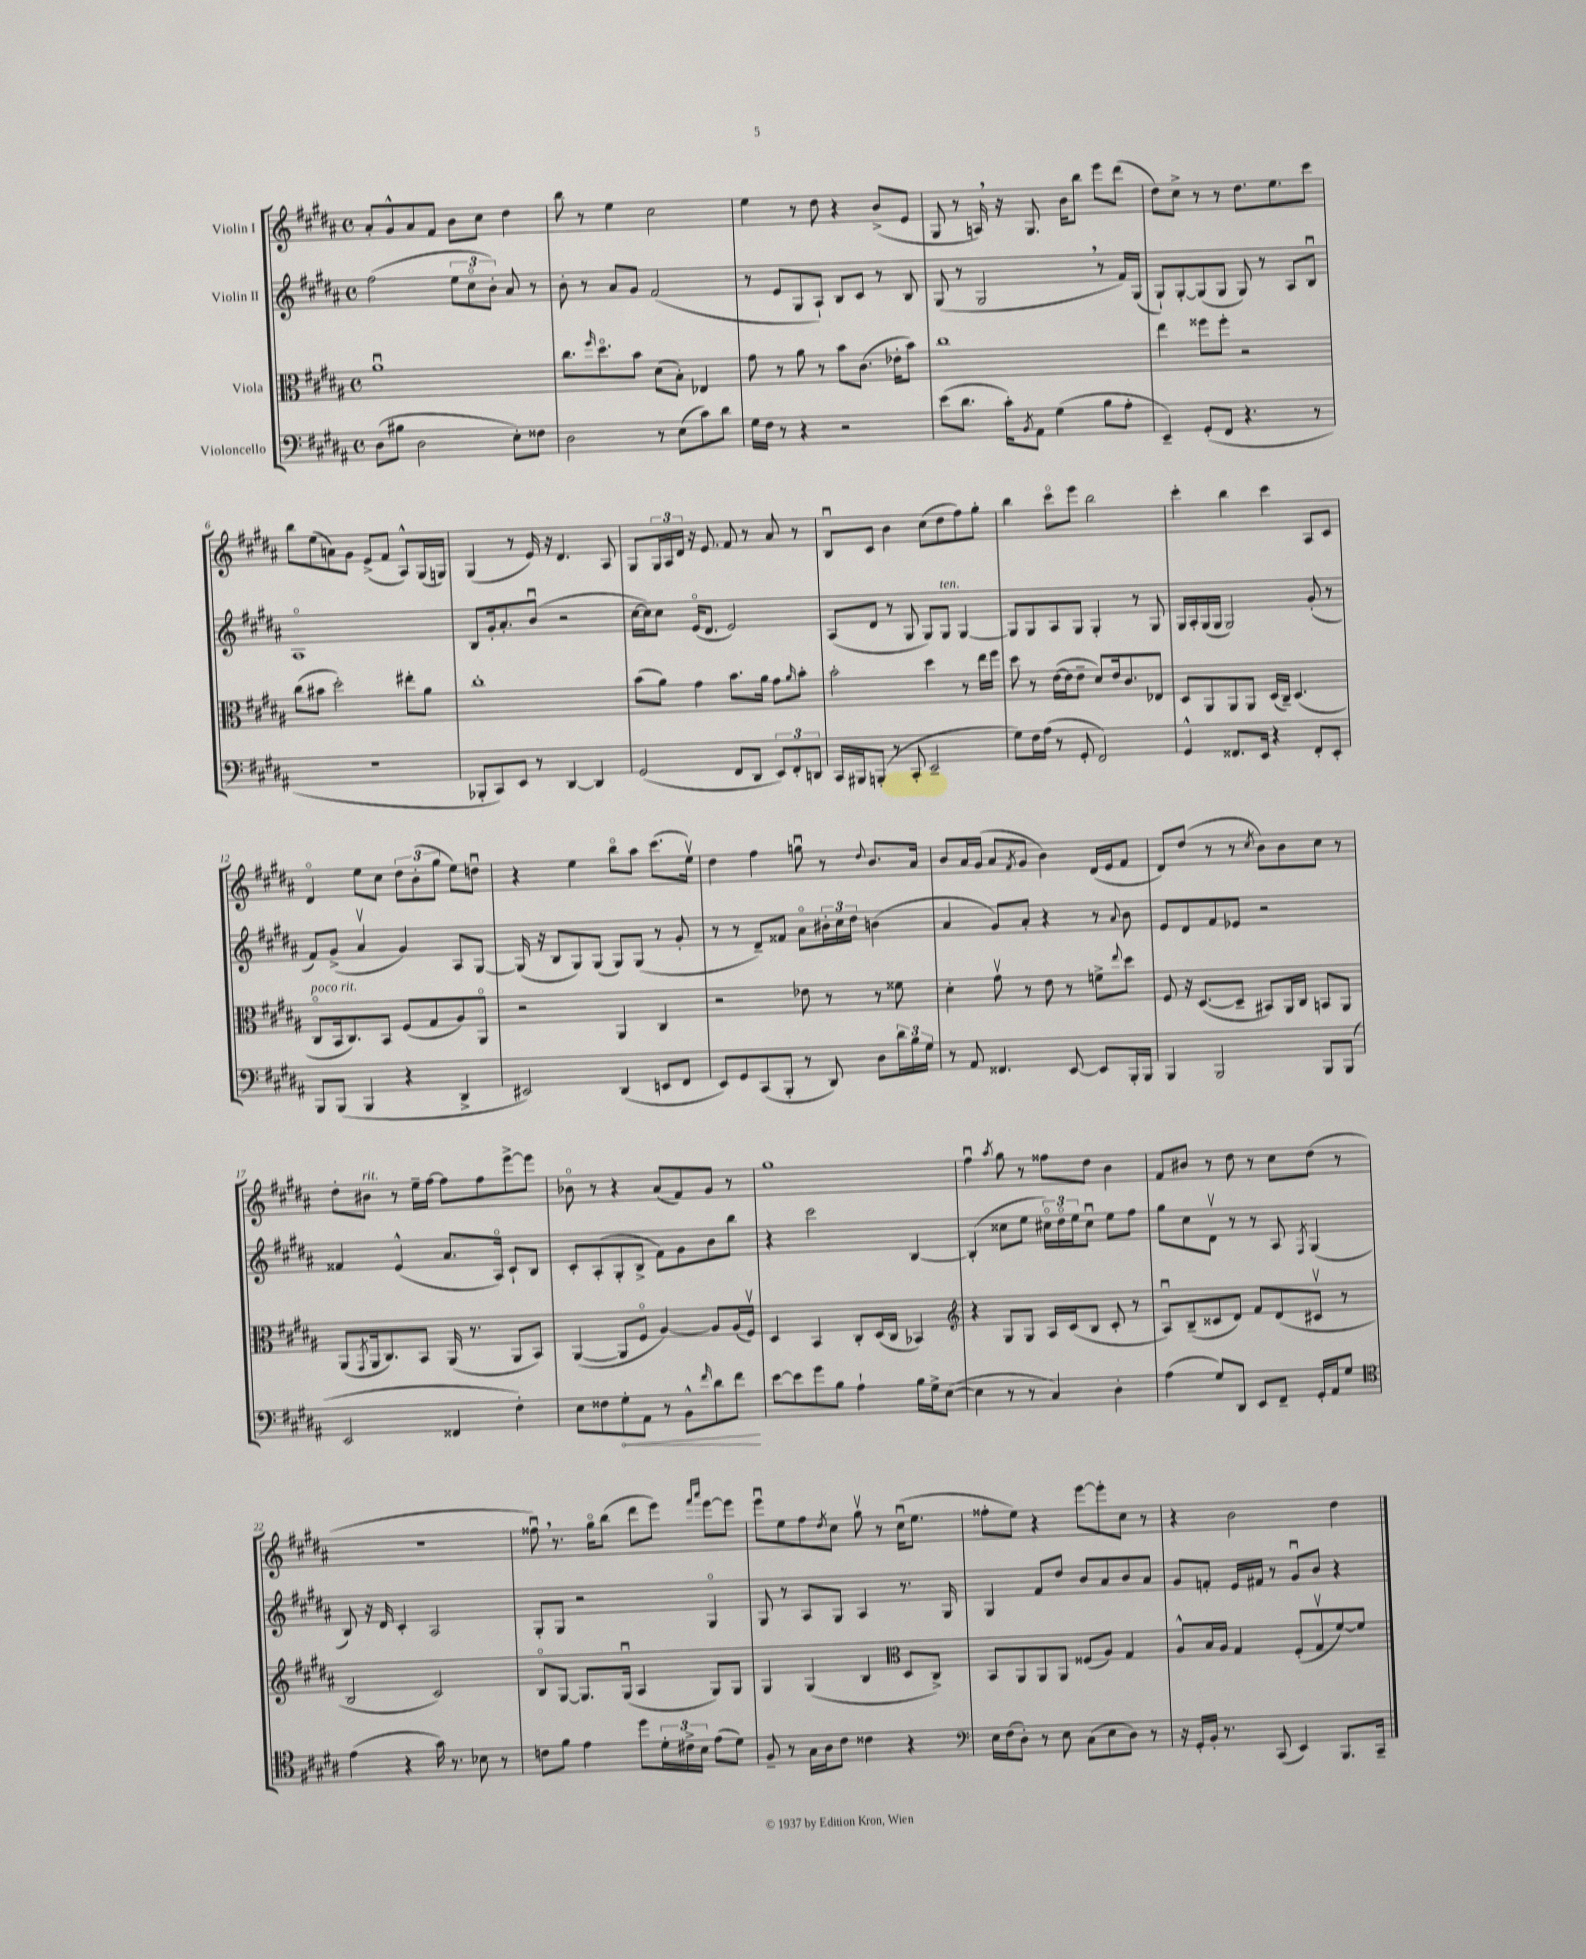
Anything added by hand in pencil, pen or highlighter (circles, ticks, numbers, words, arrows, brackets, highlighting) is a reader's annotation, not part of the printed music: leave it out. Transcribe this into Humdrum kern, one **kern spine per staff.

**kern	**dynam	**kern	**kern	**kern
*part4	*part4	*part3	*part2	*part1
*staff4	*staff4	*staff3	*staff2	*staff1
*I"Violoncello	*	*I"Viola	*I"Violin II	*I"Violin I
*clefF4	*	*clefC3	*clefG2	*clefG2
*k[f#c#g#d#a#]	*	*k[f#c#g#d#a#]	*k[f#c#g#d#a#]	*k[f#c#g#d#a#]
*M4/4	*	*M4/4	*M4/4	*M4/4
*met(c)	*	*met(c)	*met(c)	*met(c)
=1	=1	=1	=1	=1
(8D#\L	.	1a#u	(2ff#\	8a#'/L
8B#X\J	.	.	.	8g#^^/
2D#\	.	.	.	8a#/
.	.	.	.	8f#/J
.	.	.	12ee\L	8b\L
.	.	.	12cc#\	.
.	.	.	.	8cc#\J
.	.	.	12b'\J)	.
8E'\L)	.	.	8a#/	4dd#\
8F##X\J	.	.	8r	.
=2	=2	=2	=2	=2
2D#\	.	8.cc#\L	8b'\	8bb\
.	.	.	8r	8r
.	.	16qqff#/	.	.
.	.	8.dd#\	.	.
.	.	.	8a#/L	4ee\
.	.	8b\J	8g#/J	.
8r	.	(8d#\L	(2f#/	2cc#\
(8E\L	.	8B'\J)	.	.
8c#\)	.	4E-X/	.	.
8d#\J	.	.	.	.
=3	=3	=3	=3	=3
16G#\LL	.	8g#\	8r	4ee\
16F#\JJ	.	.	.	.
8r	.	8r	8e/L	.
4r	.	8a#\	8G#/	8r
.	.	8r	8A#`/J)	8dd#\
2r	.	8b\L	8B/L	4r
.	.	(8.c#\J	8c#/J	.
.	.	.	8r	(8b^/L
.	.	16e-X'\KL	.	.
.	.	8b\J)	8B/	8e/J
=4	=4	=4	=4	=4
(8e\L	.	1cc#	(8G#/	8G#/
8.d#\J	.	.	8r	8r
.	.	.	2G#,/	16An,/)
16c#'\KL)	.	.	.	16r
8qBB/	.	.	.	.
8AA#\J	.	.	.	8.G#/
(4G#\	.	.	.	.
.	.	.	.	16b\KL
.	.	.	.	8bb\J
8B\L	.	.	8r	8eee\L
8A#'\J	.	.	16f#/LL)	(8ddd#\J
.	.	.	(16G#/JJ	.
=5	=5	=5	=5	=5
4EE~/)	.	4ee\	8G#`/L)	8dd#\L)
.	.	.	[8G#'/	8cc#^\J
(8GG#'/L	.	8ff##X\L	(8G#/]	8r
8FF#/J	.	8ff##'\J	8G#/J	8r
4.r	.	2r	8G#/)	8.dd#\L
.	.	.	8r	.
.	.	.	.	8.ee\
.	.	.	8A#/L	.
8r	.	.	8Bu/J	8ccc#\J
!!LO:LB:g=z
=6	=6	=6	=6	=6
1r	.	(8cc#\L	1A#	8bb\L
.	.	8b#X\J	.	(8ee\
.	.	2dd#'\)	.	8an\)
.	.	.	.	8g#\J
.	.	.	.	(8e^/L
.	.	.	.	8f#/J
.	.	8ee#X'\L	.	8A#^^/L)
.	.	8a#\J	.	(16G#/L
.	.	.	.	16Gn/JJ)
=7	=7	=7	=7	=7
8BBB-X'/L	.	1cc#'	8B/L	(4G#/
8CC#/)	.	.	16g#'/k	.
.	.	.	8.a#'/	.
8EE/J	.	.	.	8r
8r	.	.	(8bu/J	16e/)
.	.	.	.	16r
[4DD#/	.	.	2r	4.d#/
4DD#/]	.	.	.	.
.	.	.	.	8A#/
=8	=8	=8	=8	=8
(2GG#/	.	(8b\L	[16cc#\LL	8G#/L
.	.	.	16cc#\J])	.
.	.	8a#\J)	8cc#\J	24G#/L
.	.	.	.	24A#/
.	.	.	.	24d#/JJ
.	.	4g#\	(16e/KL	16r
.	.	.	8.d#/J	8.e/
8FF#/L	.	8.b\L	2e/)	8f#/
8DD#/J	.	.	.	8r
.	.	16a#\Jk	.	.
12EE/L)	.	8g#\L	.	8a#/
12FF#'/	.	.	.	.
.	.	16qqa#/	.	.
.	.	8b'\J	.	8r
12DDn/J	.	.	.	.
=9	=9	=9	=9	=9
16CC#/LL	.	2b'\	(8A#/L	8Bu/L
16BBB#X/J	.	.	.	.
(8BBBn'/J	.	.	8d#/J	8c#/J
8r	.	.	8r	4b\
8CC#'/	.	.	8G#/	.
2EE~/	.	4dd#\	8G#/L)	(8cc#\L
!	!	!	!LO:TX:a:i:t=ten.	!
.	.	.	8G#/J	8dd#\
.	.	8r	[4G#/	8ff#\)
.	.	16ee\LL	.	8gg#'\J
.	.	16ff#\JJ	.	.
=10	=10	=10	=10	=10
8G#\L)	.	8dd#\	8G#/L]	4bb\
16F#\L	.	8r	8G#/	.
(16A#\JJ	.	.	.	.
8r	.	([16e\LL	8A#/	8ccc#\L
.	.	16e\J]	.	.
8GG#'/	.	8e~\J	8G#/J	8eee\J
2FF#/)	.	8d#/L)	4G#'/	2bb\
.	.	16e/k	.	.
.	.	8.c#/	.	.
.	.	.	8r	.
.	.	8E-X/J	8G#/	.
=11	=11	=11	=11	=11
4GG#^^/	.	8D#/L	16G#/LL	4ccc#'\
.	.	.	16A#'/	.
.	.	8AA#/	(16G#/	.
.	.	.	16G#/JJ	.
8.FF##X/L	.	8AA#/	2G#/)	4bb\
.	.	8AA#/J	.	.
16EE/Jk	.	.	.	.
4r	.	(16D#/LL	.	4ccc#\
.	.	16C#~/JJ)	.	.
.	.	(4.D#/	.	.
8FF##'/L	.	.	(8g#'/	8A#/L
8EE'/J	.	.	8r	8c#/J
!!LO:LB:g=z
=12	=12	=12	=12	=12
!	!	!LO:TX:a:i:t=poco rit.	!	!
8BBB/L	.	8C#/L	8f#/L)	4d#/
(8BBB/J	.	16BB/k	(8g#^/J	.
.	.	8.C#/)	.	.
4BBB/	.	.	4a#v/	8ee\L
.	.	8BB/J	.	8cc#\J
4r	.	(8F#/L	4g#/)	12dd#\L
.	.	.	.	(12b'\
.	.	8G#/	.	.
.	.	.	.	12gg#\J
4DD#^/	.	8A#/)	8A#/L	8ee\L)
.	.	8AA#/J	[8G#/J	8ddnu\J
=13	=13	=13	=13	=13
2EE#X/)	.	2r	(16G#/]	4r
.	.	.	16r	.
.	.	.	8B/L	.
.	.	.	8G#/)	4ee\
.	.	.	(8G#/J	.
(4DD#/	.	4AA#/	8G#/L)	8bb\L
.	.	.	(8G#/J	8aa#\J
8EEn/L	.	4C#/	8r	(8.ccc#\L
8FF#/J	.	.	8g#'/	.
.	.	.	.	16eev\Jk)
=14	=14	=14	=14	=14
8EE/L)	.	2r	8r	4dd#\
8GG#/	.	.	8r	.
(8CC#/	.	.	8d#~/L)	4ff#\
8BBB'/J	.	.	8f##X/J	.
8r	.	8e-X\	8a#\L	8ggnu\
8DD#/)	.	8r	24b#X'\L	8r
.	.	.	24cc#\	.
.	.	.	24dd#\JJ	.
.	.	.	.	8qqdd#/
8D#\L	.	8r	(4bn\	8.b/L
24d#\L	.	8f##X\	.	.
24B\	.	.	.	.
.	.	.	.	16a#/Jk
24G#\JJ	.	.	.	.
=15	=15	=15	=15	=15
8r	.	4d#'\	4a#/	8b/L
8AA#/	.	.	.	16a#/L
.	.	.	.	(16g#/JJ
4.FF##X/	.	8g#v\	8g#/L)	8a#/L
.	.	.	.	8qf#/
.	.	8r	8a#'/J	8g#/J
.	.	8e\	4r	4b\)
[8EE/	.	8r	.	.
8EE/L]	.	8fn^\L	8r	(16d#/LL
.	.	.	.	16e/J
.	.	8qqee/	8qqa#/	.
16BBB'/L	.	8dd#\J	8b\	8f#/J
16BBB/JJ	.	.	.	.
=16	=16	=16	=16	=16
4BBB/	.	8F#/	8e/L	8d#/L)
.	.	16r	8d#/	(8dd#/J
.	.	([8.D#/L	.	.
2BBB/	.	.	8f#/	8r
.	.	8D#~/J]	8e-X/J	8r
.	.	.	.	8qcc#/
.	.	8BB#X/L)	2r	8b\L)
.	.	16AA#/L	.	8b\
.	.	16C#/JJ	.	.
8BBB/L	.	8BBn/L	.	8cc#\J
(8BBB/J	.	8AA#/J	.	8r
!!LO:LB:g=z
=17	=17	=17	=17	=17
2EE/	.	(8AA#/L	4f##X/	8dd#'\L
.	.	8qGG#/	.	.
!	!	!	!	!LO:TX:a:i:t=rit.
.	.	16AA#/k	.	8b#X\J
.	.	8.C#/)	.	.
.	.	.	(4e^^/	8r
.	.	8BB/J	.	16ee~\LL
.	.	.	.	[16ff#\JJ
4FF##X/	.	(16AA#/	8.a#/L	8ff#\L]
.	.	8.r	.	.
.	.	.	.	8ff#\
.	.	.	16A#/Jk)	.
4F#'\)	.	8AA#/L	8c#`/L	[8eee^\
.	.	8BB/J)	8B/J	8eee\J]
=18	=18	=18	=18	=18
8E\L	.	([4AA#/	8c#'/L	8b-X\
8F##X\	.	.	(8A#'/	8r
!	!LO:HP:b	!	!	!
8G#'\	<	8AA#/L]	8G#'/	4r
8AA#\J	.	8F#/J	8B^/J	.
8r	.	[4A#/)	8f#\L)	(8a#/L
8BB^^\L	.	.	8g#\	8f#/)
16qqf#/	.	.	.	.
8d#\	.	8A#/L]	8b\	8g#/J
8f#\J	.	(16A#/L	8bb\J	8r
.	.	16F#v/JJ)	.	.
.	[	.	.	.
=19	=19	=19	=19	=19
[8e\L	.	4D#/	4r	1gg#
8e\]	.	.	.	.
8g#\	.	4BB/	2ccc#\	.
8B\J	.	.	.	.
4A#`\	.	8C#'/L	.	.
.	.	(16D#/L	.	.
.	.	16C#/JJ	.	.
16B\LL	.	4BB-X/)	[4B/	.
16G#^\J	.	.	.	.
([8E\J	.	.	.	.
=20	=20	=20	=20	=20
*	*	*clefG2	*	*
4E\]	.	4r	(4B'/]	4ff#u\
.	.	.	.	8qaa#/
8r	.	8G#/L	8cc##X\L	8gg#\
8r	.	8G#/J	8ee\J	8r
4C#/)	.	16A#/LL	24cc#X\LL)	8ff##X\L
.	.	.	24dd#\	.
.	.	(16c#/J	.	.
.	.	.	24ee\J	.
.	.	8B/J	8cc#u\J	8dd#\J
4D#'\	.	8c#'/	8ee\L	4b\
.	.	8r	8ff#\J	.
=21	=21	=21	=21	=21
(4A#\	.	8A#u/L)	8gg#\L	8f#/L
.	.	(8B~/	8cc#\	8b#X/J
8G#/L)	.	8c##X/	8d#v\J	8r
8DD#/J	.	8d#/J)	8r	8dd#\
8EE/L	.	8f#/L	8r	8r
8FF#~/J	.	(8d#/	8A#/	8cc#\L
.	.	.	8qF#/	.
16GG#'/LL	.	8c#Xv/J	(4G#/	(8dd#\J
16AA#/J	.	.	.	.
8G#/J	.	8r	.	8r
!!LO:LB:g=z
=22	=22	=22	=22	=22
*clefC4	*	*	*	*
(4e\	.	2B/	8B/)	1r
.	.	.	16r	.
.	.	.	16d#/	.
4r	.	.	4c#'/	.
16g#\)	.	2c#/)	2A#/	.
8.r	.	.	.	.
8B-X\	.	.	.	.
8r	.	.	.	.
=23	=23	=23	=23	=23
8cn\L	.	8B/L	8G#'/L	8ff##Xu,\)
8f#\J	.	[8G#/J	8G#/J	8.r
4e\	.	8.G#/L]	2r	.
.	.	.	.	16gg#\KL
.	.	.	.	(8bb\J
.	.	(16G#u/Jk	.	.
8dd#\L	.	4A#/	.	8ddd#\L
24d#'\L	.	.	.	8eee\J)
24c#X^\	.	.	.	.
24B\JJ	.	.	.	.
.	.	.	.	16qqfff#/LL
.	.	.	.	16qqaaa#/JJ
(8e\L	.	8G#/L)	4G#/	[8eee\L
8d#\J)	.	8G#/J	.	8eee\J]
=24	=24	=24	=24	=24
8F#~/	.	4G#/	8G#/	8eeeu\L
8r	.	.	8r	8ee\
16G#\LL	.	(4G#/	8A#/L	8ff#\
16A#\J	.	.	.	.
.	.	.	.	8qdd#/
8c#\J	.	.	8G#/J	8cc#\J
4c##X\	.	4B/	4A#/	8gg#v\
.	.	.	.	8r
*	*	*clefC3	*	*
4r	.	8D#/L	8.r	(16cc#u\KL
.	.	.	.	8.ee\J
.	.	8C#^/J)	.	.
.	.	.	16G#/	.
=25	=25	=25	=25	=25
*clefF4	*	*	*	*
16E\LL	.	8BB/L	4G#/	8ff##X'\L
(16F#\J	.	.	.	.
8D#'\J)	.	8AA#/	.	8ee\J)
8r	.	8AA#/	8f#/L	4r
8E\	.	8AA#/J	8dd#/J	.
(8C#\L	.	(8F##X/L	8b/L	[8eee\L
8E\	.	8A#/J)	8a#/	8eee'\]
8D#\J)	.	4G#/	8b/	8cc#\J
8r	.	.	8a#/J	8r
=26	=26	=26	=26	=26
16r	.	8A#^^/L	8g#/L	4r
16GG#'/LL	.	.	.	.
16BB'/JJ	.	16B/L	8fn'/J	.
8.r	.	16A#/JJ	.	.
.	.	4G#/	16e/LL	2b\
.	.	.	16f#X/JJ	.
(8CC#/	.	.	8r	.
4EE/)	.	(8F#'/L	8g#u/L	.
.	.	8G#v/	8b/J	.
8.BBB/L	.	[8f#/)	4r	4dd#\
.	.	8f#/J]	.	.
16CC#~/Jk	.	.	.	.
==	==	==	==	==
*-	*-	*-	*-	*-
